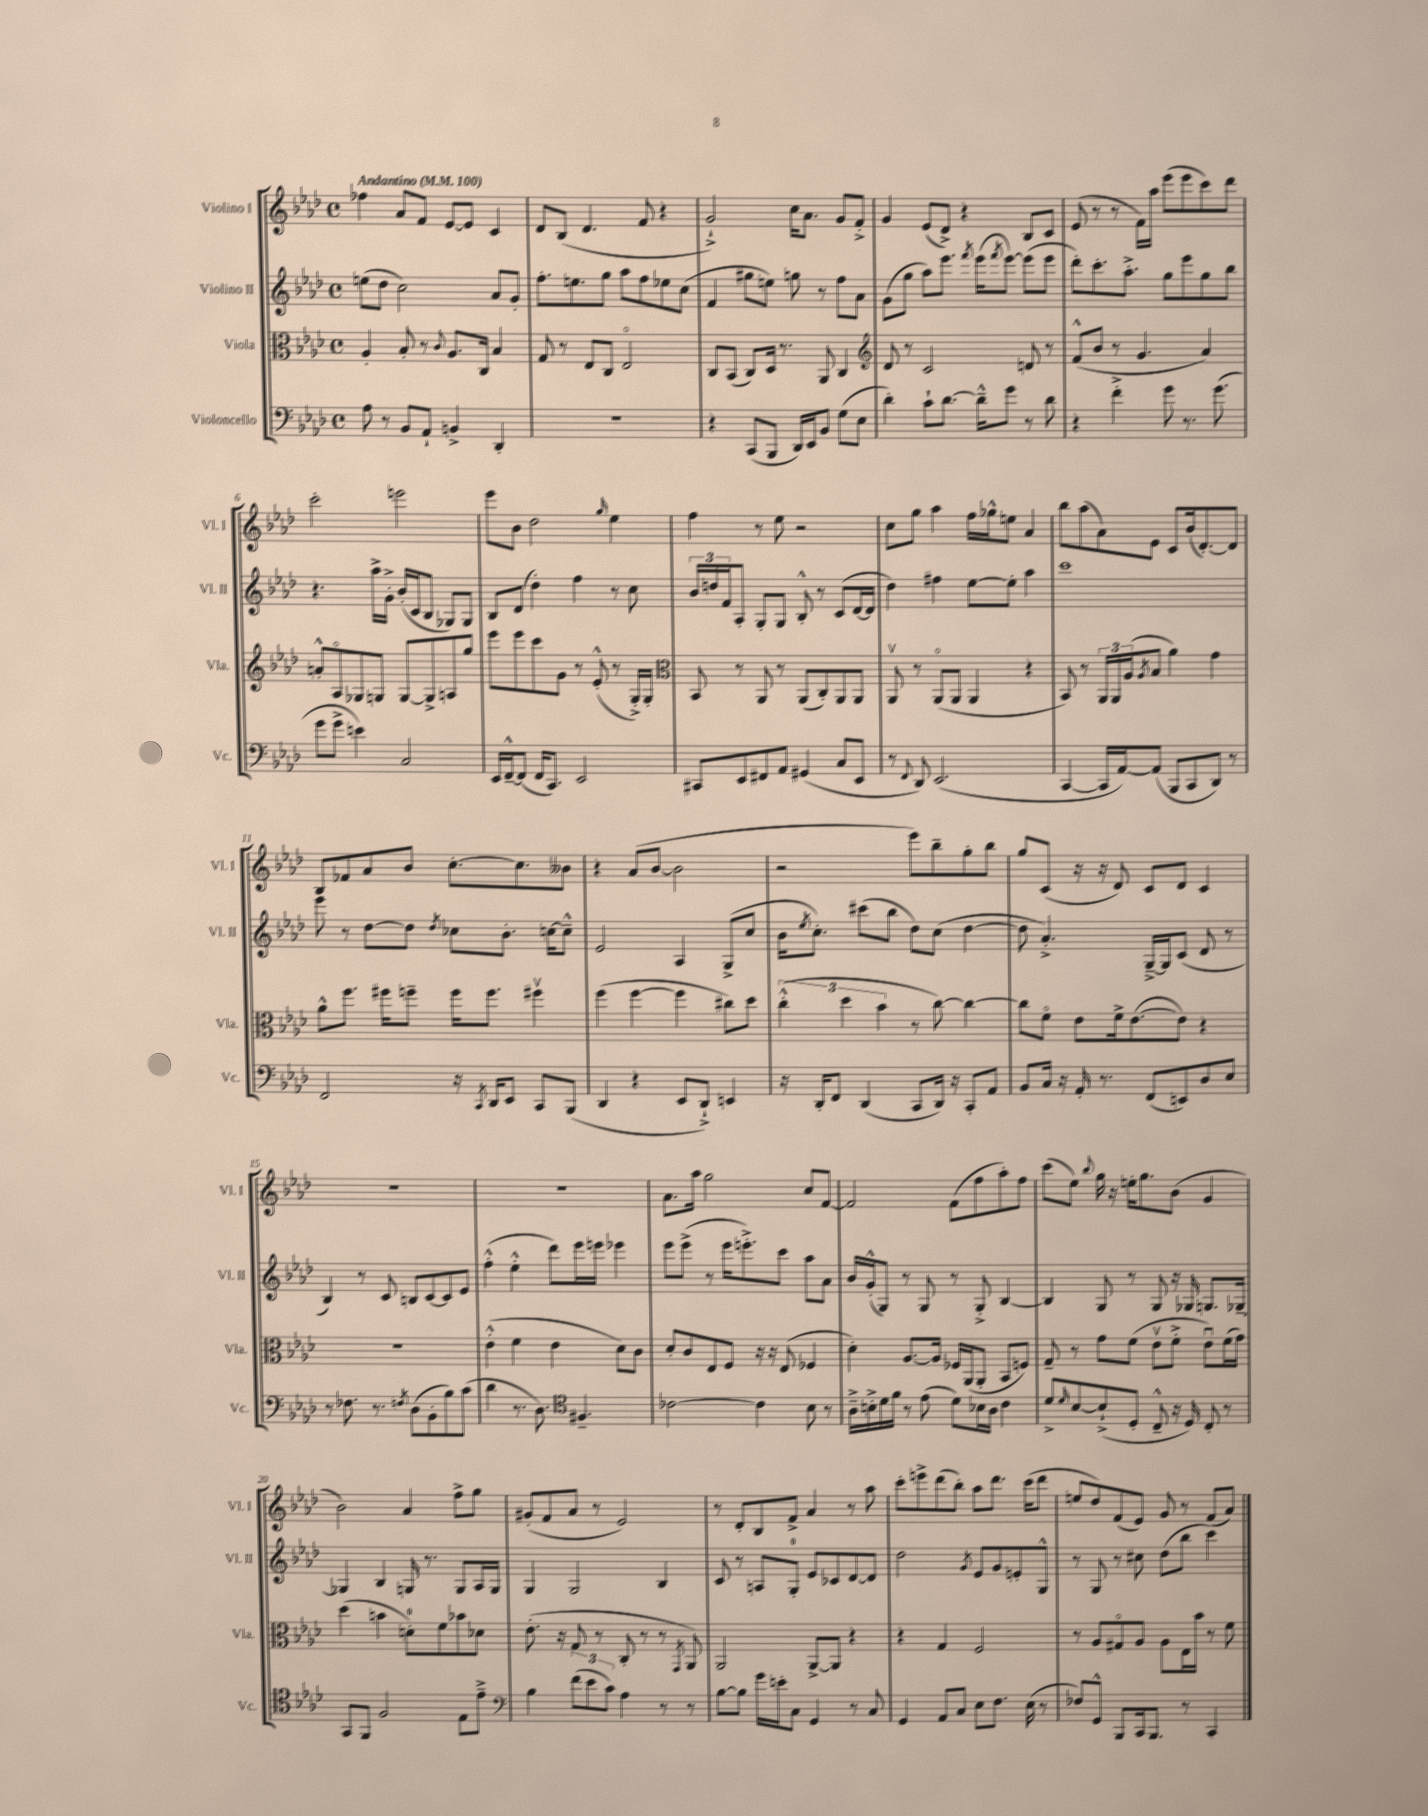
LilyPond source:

<<
\new StaffGroup <<
\new Staff = "s0" \with { instrumentName = "Violino I" shortInstrumentName = "Vl. I" } {
    \clef treble \key aes \major \defaultTimeSignature \time 4/4 \tempo "Andantino" 4 = 100
    fes''4 aes'8 f'8 ees'8~ ees'8 c'4 |
    des'8 bes8( des'4. f'8 r4 |
    g'2-!->) c''16 aes'8. g'8 f'8-.-> |
    g'4 ees'8( des'8->) r4 bes8 c'8 |
    ees'8( r8 r8 f'16) aes''16 ees'''8( ees'''8 c'''8) des'''8 |
    c'''2-. e'''2 |
    ees'''8 bes'8 des''2 \grace { g''16 } ees''4 |
    f''4 r8 ees''8 r2 |
    c''8 g''8 aes''4 f''16 ges''16-^ e''8 aes'4 |
    bes''8 aes''8( aes'8) ees'8 c'8 bes'16( des'8.~-.) des'8 |
    bes8 fes'8 aes'8 bes'8 c''8.~-. c''8. beses'8 |
    r4 aes'8( bes'8~ bes'2 |
    r2 ees'''8) bes''8-- g''8-. bes''8 |
    g''8 c'8( r16 r16 des'8) c'8 des'8 c'4 |
    R1 |
    R1 |
    aes'8. aes''16 g''2 c''8 f'8~ |
    f'2 f'8( f''8 aes''8-.) f''8 |
    c'''8( ees''8) \appoggiatura { bes''8 } g''16 r16 e''16-. g''8. bes'8( g'4 |
    bes'2) aes'4 f''8-> g''8 |
    gis'8-.( f'8 aes'8 r8 ees'2) |
    r8 des'8-. bes8 f'8-> aes'4 r8 aes''8 |
    c'''8-. e'''8-> des'''8( bes''8-.) aes''8 des'''8. c'''16( des'''8 |
    e''8 des''8) f'8( ees'8) g'8 r8 f'8( aes'8) \bar "|." |
}
\new Staff = "s1" \with { instrumentName = "Violino II" shortInstrumentName = "Vl. II" } {
    \clef treble \key aes \major \defaultTimeSignature \time 4/4
    e''8( des''8 c''2) aes'8 g'8-. |
    f''8.-. e''8. g''8 aes''8 f''8 ees''8 c''8( |
    f'4 gis''8 e''8) g''8 r8 f''8 aes'8 |
    g'8( g''8 aes''8) ees'''8. \acciaccatura { f'''8 } ees'''16( \acciaccatura { f'''8 } ees'''8~) ees'''8( ees'''8 |
    des'''8-.) c'''8.-. aes''8.-.-> g''8 ees'''8 g''8 bes''8 |
    r4. aes''16-> g'16-.-> bes'16-.( c'16 bes8 ges8) ges8 |
    bes8 des'8( des''4-.) f''4 r8 c''8 |
    \tuplet 3/2 { bes'16 d''16 f'16 } aes8-. g8-. g8 bes8-.-^ r8 c'8( des'16~ des'16 |
    des''4) fis''4 ees''8~ ees''8-. aes''4 |
    c'''1 |
    ees'''8 r8 des''8~ des''8 \acciaccatura { des''8 } ces''8 bes'8.-. c''16~ c''8---^ |
    ees'2 aes4 g8->( c''8 |
    bes'16 \acciaccatura { ees''8 } c''8.-.) cis'''8( bes''8 des''8) c''8( des''4~ |
    des''8 aes'4.-.->) g16~---> g16 c'8( des'8 r8 |
    bes4) r8 c'8 b8 c'8~ c'8 ees'8 |
    f''4-.-^( ees''4-.-^ des'''8) ees'''16 e'''16 ees'''4 |
    ees'''8 ees'''8->( r8 ees'''16 e'''8.-.->) c'''8 aes''8 aes'8 |
    bes'16 g'16-.-^( g8) r8 g8 r8 g8-.-> bes4~ |
    bes4 g8 r8 g8 r16 ges16 g8. ges16~-- |
    ges4 bes4 g16 r8. g8 aes16 g16 |
    g4 g2 bes4 |
    c'8 r8 a8 g8-0-. ees'8 ces'8 des'8~ des'8 |
    des''2 \acciaccatura { g'8 } ees'8 g'8 e'8-. g8-^ |
    r8 g8 r8 cis''8 des''8( bes''8 c'''4) \bar "|." |
}
\new Staff = "s2" \with { instrumentName = "Viola" shortInstrumentName = "Vla." } {
    \clef alto \key aes \major \defaultTimeSignature \time 4/4
    aes4-. bes8-. r8 \appoggiatura { c'8 } aes8. c16 bes4 |
    g8 r8 ees8 c8 ees2\flageolet |
    c8 bes,8( c8) des16 r8. aes,8 c4 |
    \clef treble des'8 r8 c'2 d'8 r8 |
    f'8-^( bes'8 r8 g'4. aes'4) |
    a'8-.-^ aes8\flageolet ges8 g8 g8~ g8-> a8 g''8 |
    ees'''8 ees'''8 c'''8 g'8 r8 ees'8-.-^( r8 g16-.->) g16-. |
    \clef alto bes,8 r8 aes,8 r8 aes,8( c8-.) aes,8 aes,8 |
    aes,8\upbow r8 aes,8\flageolet( aes,8 aes,4 r4 |
    bes,8) r8 \tuplet 3/2 { aes,16 aes,16 aes16( } \acciaccatura { aes8 } bes8 aes'4) g'4 |
    aes'8-^ f''8. fis''16 f''8-- f''16 f''8. fis''4\upbow |
    f''4( f''4~ f''4 cis''8) des''8 |
    \tuplet 3/2 { c''4-.-^( des''4 bes'4 } r8 c''8~) c''4~ |
    c''8 f'8\flageolet ees'8 f'16-> ees'8.~( ees'8) r4 |
    r1 |
    ees'4-.-^( f'4 ees'4 des'8) c'8 |
    des'8-. c'8 ees8 f8 r16 r16 ees8( fes4 |
    des'4-.) aes8.~ aes16 fes16 aes,16( aes,8-. bes,8 f8) |
    g8-- r8 g'8 f'8( ees'8\upbow f'8-.-> ees'8\downbow) f'16( g'16) |
    des''4( b'4 d'8-0-.) f'8 bes'8 des'8 |
    ees'8.-.( r16 g8 r8 c8-. r8 r8 \acciaccatura { g,8 } aes,8) |
    aes,2 aes,8~-> aes,8 r4 |
    r4 g4 f2 |
    r8 aes8 gis8\flageolet aes8 aes8 ees16 bes'16 r8 f'8 \bar "|." |
}
\new Staff = "s3" \with { instrumentName = "Violoncello" shortInstrumentName = "Vc." } {
    \clef bass \key aes \major \defaultTimeSignature \time 4/4
    aes8 r8 bes,8 aes,8-! b,4-> des,4-. |
    R1 |
    r4 c,8( bes,,8 des,16) ees,16 bes,8 g8( ees8 |
    des'4-.) c'8-! des'8.~ des'16---^ g'8 r8 des'8 |
    r4 f'4-.-> g'8 r8. g'8.( |
    g'8 g'8-> e'4) c2 |
    ees,16 f,16~---^ f,8( f,16 c,8.) ees,2 |
    cis,8 ees,8 fis,8 aes,8 gis,4( c8 ees,8 |
    r8 \appoggiatura { f,8 } des,8) ees,2.( |
    c,4~ c,16 aes,16~) aes,8( bes,,8 c,8 des,8) r8 |
    f,2 r16 \acciaccatura { c,8 } des,16 ees,8 c,8 bes,,8( |
    des,4 r4 ees,8 des,8-!->) e,4 |
    r16 des,16-. f,8 des,4( c,8 des,16) r16 c,8-. aes,8 |
    bes,8 c16 r16 aes,16-. r8. f,8( e,8) des8 ees8 |
    r8 fes8. r8. \acciaccatura { f8 } des8( bes,8-. bes8) c'8( |
    des'4 r8. des8.) \clef tenor fis4.-- |
    ces'2~ ces'4 bes8 r8 |
    aes16---> b16-.-> des'16 f'16 r8 ees'8( des'8) bes16 aes16 c'4 |
    des'8-> \grace { des'16 } bes8~ bes8-!->( des8-. c8---^ r16 des16) c8-. r8 |
    g,8 f,8 f2 ees8 ees'8---> |
    \clef bass bes4 \tuplet 3/2 { f'8( ees'8 c'8) } aes4 r8 r8 |
    bes8~ bes8 g'16 e'16-. c8 g,4 r8 c8 |
    g,4 aes,8 c8 ees8 f8. ees16( r8 |
    fes8) g,8-^ bes,,8 c,16 bes,,8. r8 c,4-.-> \bar "|." |
}
>>
>>
